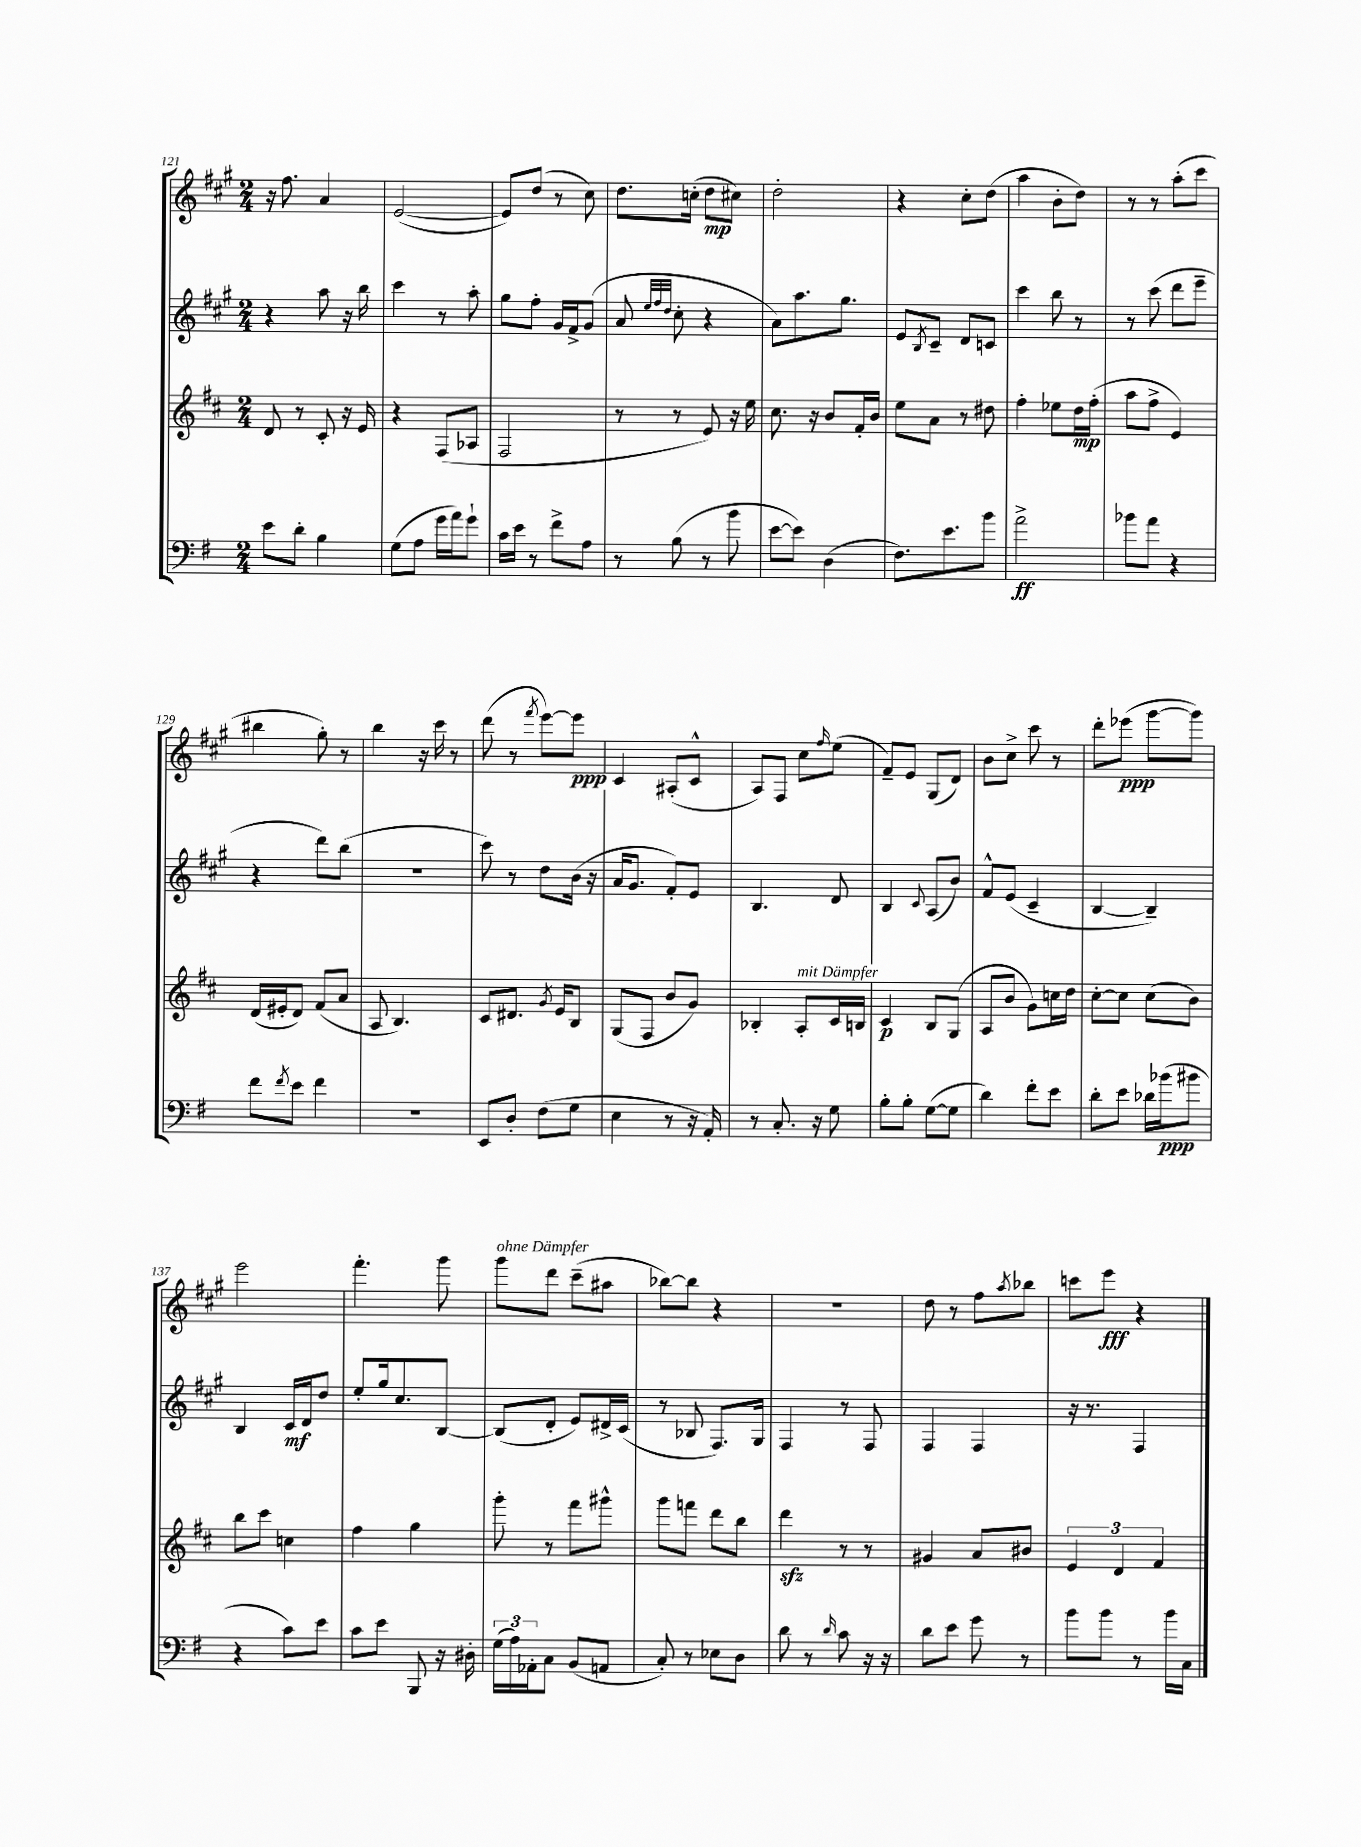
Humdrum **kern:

**kern	**kern	**kern	**kern
*staff4	*staff3	*staff2	*staff1
*clefF4	*clefG2	*clefG2	*clefG2
*k[f#]	*k[f#c#]	*k[f#c#g#]	*k[f#c#g#]
*M2/4	*M2/4	*M2/4	*M2/4
8e	8d	4r	16r
.	.	.	8.ff#
8d'	8r	.	.
4B	8c#'	8aa	4a
.	16r	16r	.
.	16e	16bb	.
=	=	=	=
(8G	4r	4ccc#	([2e
8A	.	.	.
16g	(8F#	8r	.
16a)	.	.	.
8g`	8A-	8aa'	.
=	=	=	=
16c	2F#	8gg#	8e])
16e	.	.	.
8r	.	8ff#'	(8dd
8f#^	.	16g#	8r
.	.	16f#^	.
8A	.	(8g#	8cc#)
=	=	=	=
8r	8r	8a	8.dd
.	.	32qqee	.
.	.	32qqff#	.
.	.	32qqdd	.
(8B	8r	8cc#'	.
.	.	.	(16cc'
8r	8e)	4r	8dd
8b	16r	.	8cc#)
.	16ee	.	.
=	=	=	=
[8e	8.cc#	8a)	2dd'
8e])	.	8.aa	.
.	16r	.	.
(4D	8b	.	.
.	.	8.gg#	.
.	16f#'	.	.
.	16b	.	.
=	=	=	=
8.F#)	8ee	8e	4r
.	.	8qB	.
.	8a	8c#~	.
8.e	.	.	.
.	8r	8d	8cc#'
8b	8dd#	8c	(8dd
=	=	=	=
2a^	4ff#'	4ccc#	4aa
.	8ee-	8bb	8b'
.	16dd	8r	8dd)
.	(16ff#'	.	.
=	=	=	=
8b-	8aa	8r	8r
8a	8ff#^	(8ccc#	8r
4r	4e)	8ddd	(8aa'
.	.	8eee~	8ccc#
=	=	=	=
8f#	(16d	4r	4bb#
.	16e#'	.	.
8qf#	.	.	.
8e	8d)	.	.
4f#	(8f#	8ddd)	8gg#')
.	8a	(8bb	8r
=	=	=	=
2r	8A	2r	4bb
.	4.B)	.	.
.	.	.	16r
.	.	.	16ccc#
.	.	.	8r
=	=	=	=
8EE	8c#	8ccc#)	(8ddd
8D'	8.d#	8r	8r
.	.	.	8qfff#
(8F#	.	8dd	[8eee)
.	8qg	.	.
.	16e	.	.
8G	8B	(16b	8eee]
.	.	16r	.
=	=	=	=
4E	(8G	16a	4c#
.	.	8.g#	.
.	8F#	.	.
8r	8b	8f#')	(8A#'
16r	8g)	8e	8c#^^
16AA')	.	.	.
=	=	=	=
8r	4B-'	4.B	8A)
8.C'	.	.	8F#
.	8A'	.	8cc#
16r	.	.	.
.	.	.	16qqff#
8G	16c#	8d	(8ee
.	16B	.	.
=	=	=	=
8B'	4c#	4B	8f#~)
8B'	.	.	8e
.	.	8qqc#	.
([8G	8B	(8A	(8G#
8G]	(8G	8b)	8d)
=	=	=	=
4d)	8A	8f#^^	8b
.	8b	(8e	8cc#^
8f#'	8g)	4c#~	8ccc#
8e	16cc	.	8r
.	16dd	.	.
=	=	=	=
8d'	[8cc#'	[4B	8ddd'
8e	8cc#]	.	(8eee-
16d-	(8cc#	4B~])	[8ggg#
(16b-	.	.	.
8b#	8b)	.	8ggg#])
=	=	=	=
4r	8bb	4B	2eee
.	8ccc#	.	.
8c)	4cc	16c#	.
.	.	16d	.
8e	.	8dd	.
=	=	=	=
8c	4ff#	8ee'	4.fff#'
8e	.	16gg#	.
.	.	8.cc#	.
8BBB	4gg	.	.
16r	.	[8B	8ggg#
16D#'	.	.	.
=	=	=	=
(24G	8ggg'	(8B]	8ggg#
24A)	.	.	.
24AA-'	.	.	.
8C	8r	8d'	8ddd
(8BB	8fff#	8e)	(8ccc#~
8AA	8ggg#^^	16d#^	8aa#
.	.	(16c#	.
=	=	=	=
8C')	8ggg	8r	[8bb-)
8r	8fff	8B-	8bb-]
8E-	8ddd	8.F#)	4r
8D	8bb	.	.
.	.	16G#	.
=	=	=	=
8d	4ddd	4F#	2r
8r	.	.	.
16qqd	.	.	.
8c	8r	8r	.
16r	8r	8F#	.
16r	.	.	.
=	=	=	=
8d	4g#	4F#	8dd
8e	.	.	8r
8g	8a	4F#	8ff#
.	.	.	8qaa
8r	8b#	.	8bb-
=	=	=	=
8b	6e	16r	8ccc
.	.	8.r	.
8b	.	.	8eee
.	6d	.	.
8r	.	4F#	4r
.	6f#	.	.
16b	.	.	.
16C	.	.	.
==	==	==	==
*-	*-	*-	*-
